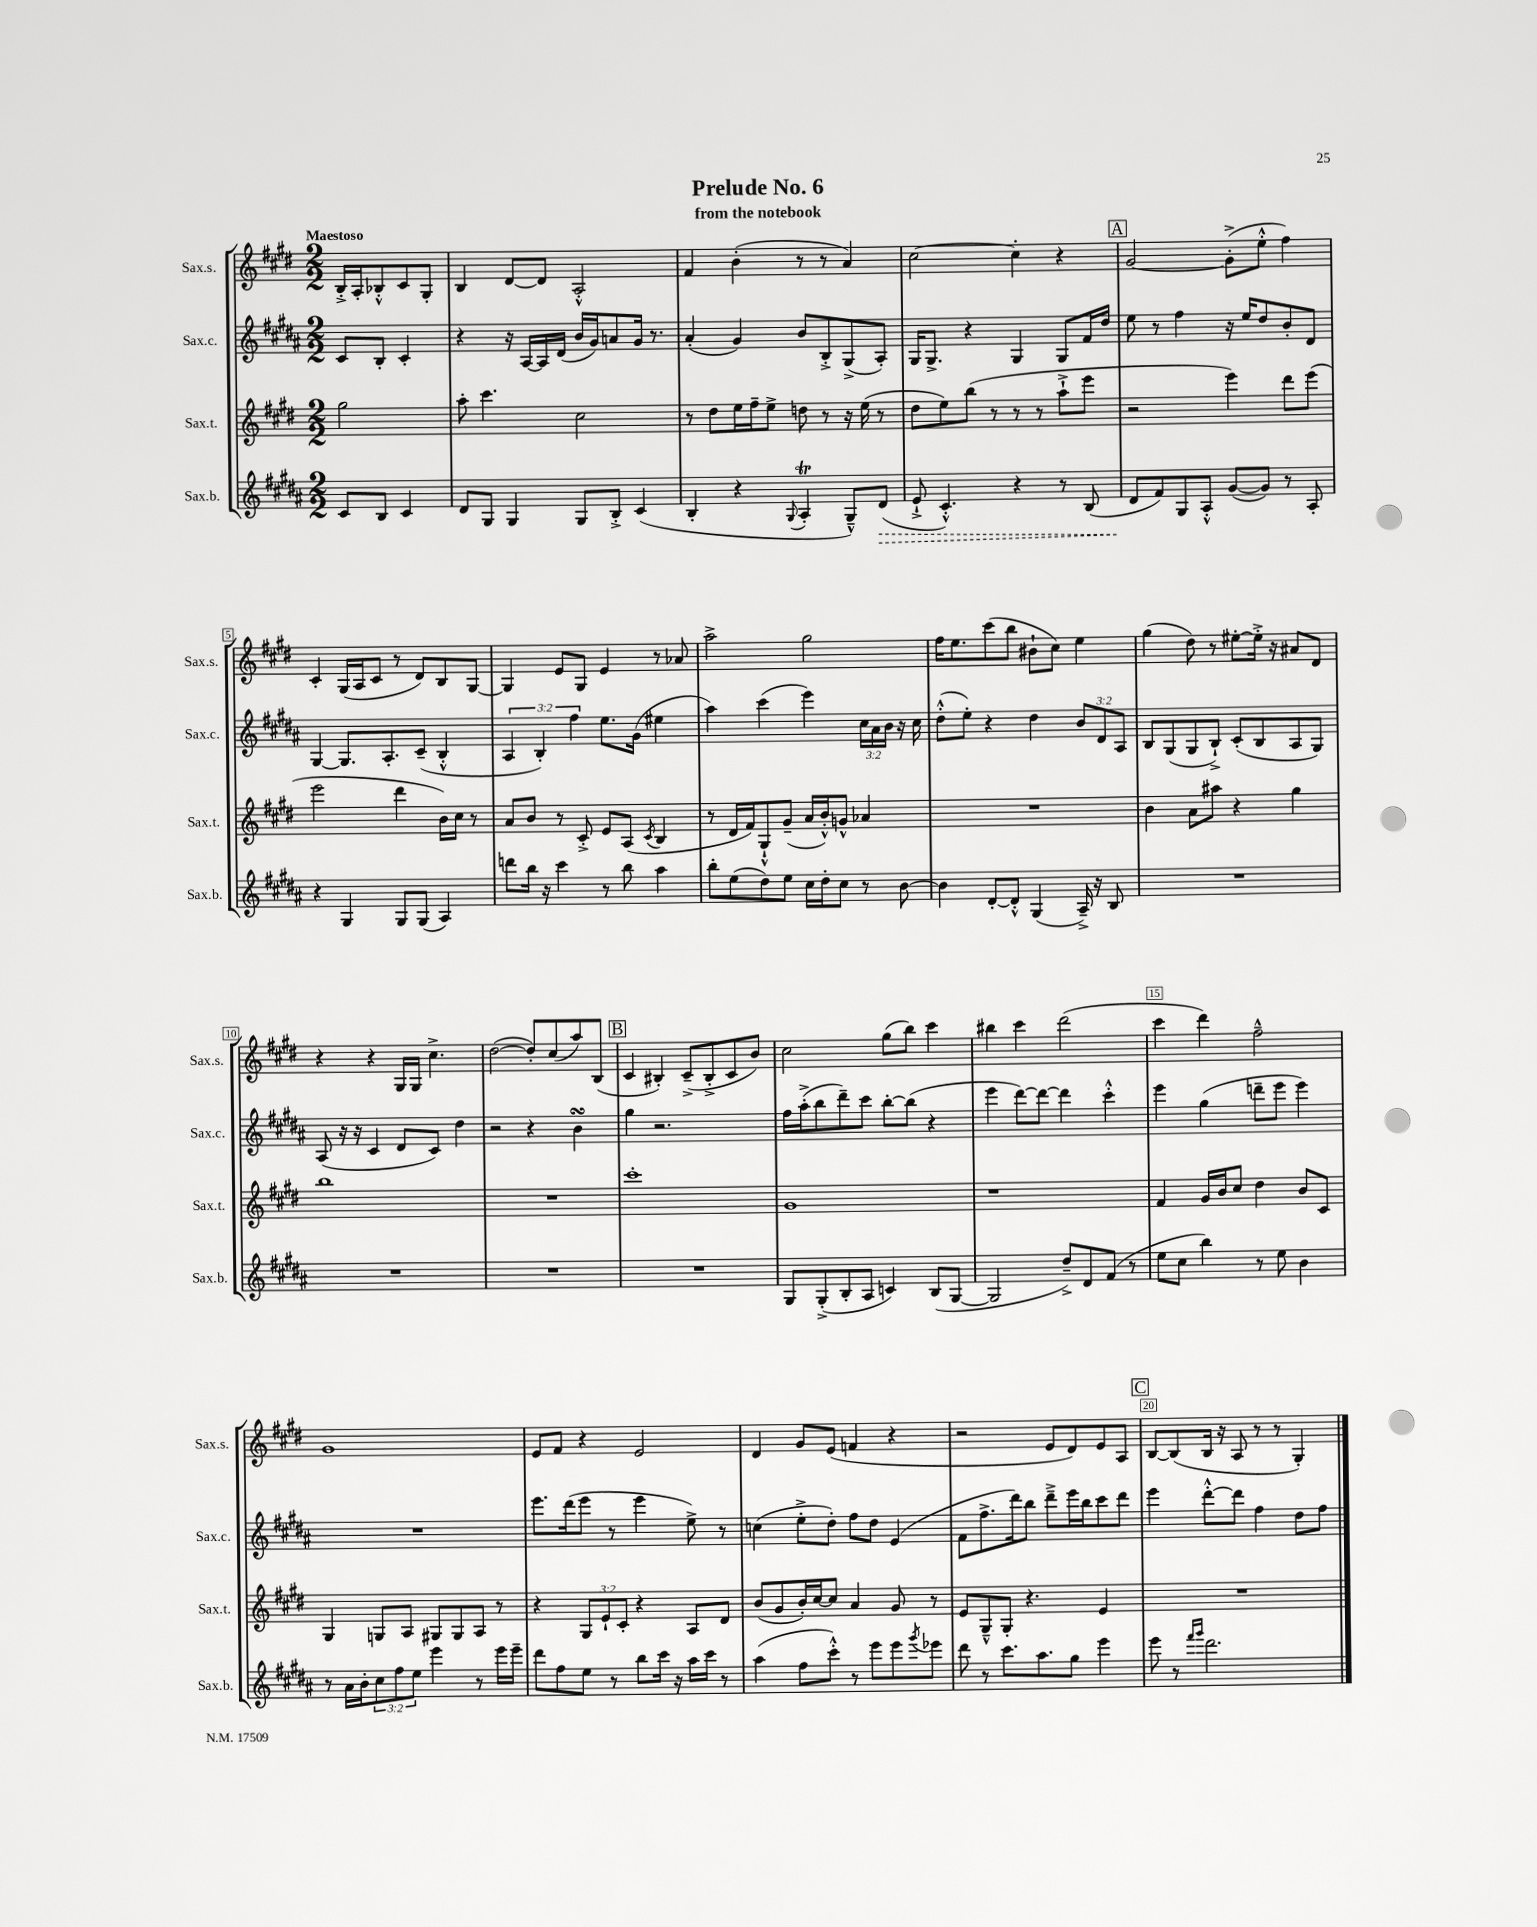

**kern	**dynam	**kern	**kern	**kern
*part4	*part4	*part3	*part2	*part1
*staff4	*staff4	*staff3	*staff2	*staff1
*I"Sax.b.	*	*I"Sax.t.	*I"Sax.c.	*I"Sax.s.
*I'Sax.b.	*	*I'Sax.t.	*I'Sax.c.	*I'Sax.s.
*clefG2	*	*clefG2	*clefG2	*clefG2
*k[f#c#g#d#a#]	*	*k[f#c#g#d#]	*k[f#c#g#d#a#]	*k[f#c#g#d#]
*M2/2	*	*M2/2	*M2/2	*M2/2
=	=	=	=	=
!	!	!	!	!LO:TX:a:B:t=Maestoso
8c#/L	.	2gg#\	8c#/L	16B'^/LL
.	.	.	.	16A'/J
8B/J	.	.	8B'/J	8B-X'^^/
4c#/	.	.	4c#'/	8c#/
.	.	.	.	8G#'/J
=1	=1	=1	=1	=1
8d#/L	.	8aa'\	4r	4B/
8G#/J	.	4.ccc#\	.	.
4G#/	.	.	16r	[8d#/L
.	.	.	[16A#/LL	.
.	.	.	16A#/]	8d#/J]
.	.	.	(16d#/JJ	.
8G#/L	.	2cc#\	16b/LL	2A'^^/
.	.	.	16g#/J)	.
8B'^/J	.	.	8an/	.
(4c#/	.	.	16g#/Jk	.
.	.	.	8.r	.
=2	=2	=2	=2	=2
4B'/	.	8r	(4a#'/	4f#/
.	.	8dd#\L	.	.
4r	.	16ee\L	4g#/)	(4b'\
.	.	16ff#~\J	.	.
.	.	8ee^\J	.	.
8qqG#/	.	.	.	.
4A#t'/	.	8ddn\	8b/L	8r
.	.	8r	8B'^/	8r
8G#~^^/L)	.	16r	(8G#^/	4a/)
.	.	(16ee\	.	.
!	!LO:HP:b	!	!	!
(8d#/J	>	8r	8A#'/J)	.
=3	=3	=3	=3	=3
8e`^/	.	8dd#\L	16G#/KL	[2cc#\
.	.	.	8.G#^/J	.
4.c#'^^/)	.	8ee\)	.	.
.	.	(8bb\J	4r	.
.	.	8r	.	.
4r	.	8r	4G#/	4cc#'\]
.	.	8r	.	.
8r	.	8aa`^\L	8G#/L	4r
(8B/	.	8eee\J	16f#/L	.
.	.	.	16dd#/JJ	.
!!LO:REH:place=s1:t=A
=4	=4	=4	=4	=4
8d#/L	.	2r	8ee\	[2g#/
8f#/)	]	.	8r	.
8G#/	.	.	4ff#\	.
8A#'^^/J	.	.	.	.
([8g#/L	.	4eee\)	16r	(8g#'^\L]
.	.	.	16ee/KL	.
8g#/J])	.	.	8dd#/	8ee'^^\J
8r	.	8ddd#\L	8b'/	4ff#\)
8A#'/	.	(8eee\J	8d#/J	.
!!LO:LB:g=z
=5	=5	=5	=5	=5
4r	.	2eee\	[4G#/	4c#'/
4G#/	.	.	8.G#/L]	(16G#/LL
.	.	.	.	16A/J
.	.	.	.	8c#/J
.	.	.	8.A#'/	.
8G#/L	.	4ddd#\	.	8r
(8G#/J	.	.	(8c#~/J	8d#/L)
4A#/)	.	16b\LL)	4B'^^/	8B/
.	.	16cc#\JJ	.	.
.	.	8r	.	[8G#/J
=6	=6	=6	=6	=6
8dddn\L	.	8a/L	6A#/	4G#/]
16bb\Jk	.	8b/J	.	.
.	.	.	6B'/)	.
16r	.	.	.	.
4ccc#\	.	8r	.	8e/L
.	.	.	6ff#\	.
.	.	8c#'^/	.	8G#/J
8r	.	8e/L	8.ee\L	4e/
8bb\	.	(8A/J	.	.
.	.	.	(16g#\Jk	.
.	.	8qc#/	.	.
4aa#\	.	4B/	4ee#X\	8r
.	.	.	.	8a-X/
=7	=7	=7	=7	=7
8bb'\L	.	8r	4aa#\)	2aa^\
(8ee\	.	16d#/LL	.	.
.	.	16f#/J)	.	.
8dd#\)	.	8G#`^^/	(4ccc#\	.
8ee\J	.	(8g#~/J	.	.
16cc#\LL	.	16a/LL	4eee\)	2gg#\
16dd#'\J	.	16b'^^/J)	.	.
8cc#\J	.	8gn^^/J	.	.
8r	.	4a-X/	24cc#\LL	.
.	.	.	24a#\	.
.	.	.	24b\JJ	.
[8b\	.	.	16r	.
.	.	.	16cc#\	.
=8	=8	=8	=8	=8
4b\]	.	1r	(8dd#'^^\L	16ff#\KL
.	.	.	.	8.ee\
.	.	.	8ee'\J)	.
[8d#'/L	.	.	4r	(8ccc#\
8d#'^^/J]	.	.	.	8bb\J
(4G#/	.	.	4dd#\	8b#X`\L
.	.	.	.	8cc#\J)
16A#~^/)	.	.	12b/L	4ee\
16r	.	.	.	.
.	.	.	12d#/	.
8B/	.	.	.	.
.	.	.	12A#/J	.
=9	=9	=9	=9	=9
1r	.	4b\	8B/L	(4gg#\
.	.	.	(8G#/	.
.	.	8a\L	8G#/	8dd#\)
.	.	8aa#X\J	8B`^/J)	8r
.	.	4r	(8c#'/L	[8ee#X'\L
.	.	.	8B/	16ee#'^\Jk]
.	.	.	.	16r
.	.	4gg#\	8A#/	8a#X/L
.	.	.	8G#/J)	8d#/J
!!LO:LB:g=z
=10	=10	=10	=10	=10
1r	.	1bb	(8A#/	4r
.	.	.	16r	.
.	.	.	16r	.
.	.	.	4c#/	4r
.	.	.	8d#/L	16G#/LL
.	.	.	.	16G#/JJ
.	.	.	8c#/J)	4.cc#^\
.	.	.	4dd#\	.
=11	=11	=11	=11	=11
1r	.	1r	2r	([2dd#\
.	.	.	4r	8dd#'/L])
.	.	.	.	(8cc#/
.	.	.	4bsSSs\	8aa/)
.	.	.	.	(8B/J
!!LO:REH:place=s1:t=B
=12	=12	=12	=12	=12
1r	.	1ccc#'	4gg#\	4c#/
.	.	.	2.r	4B#X'/)
.	.	.	.	(8c#~^/L
.	.	.	.	8B#'^/
.	.	.	.	8c#/
.	.	.	.	8b/J)
=13	=13	=13	=13	=13
8G#/L	.	1g#	16ff#\LL	2cc#\
.	.	.	(16aa#'^\J	.
(8G#'^/	.	.	8bb\	.
8B'/	.	.	8ddd#~\)	.
8A#/J	.	.	8ccc#\J	.
4cn/)	.	.	[8bb'\L	(8gg#\L
.	.	.	(8bb\J]	8bb\J)
(8B/L	.	.	4r	4ccc#\
[8G#/J	.	.	.	.
=14	=14	=14	=14	=14
2G#/]	.	1r	4eee\	4bb#X\
.	.	.	[8ddd#\L)	4ccc#\
.	.	.	8ddd#\J_	.
8dd#~^/L)	.	.	4ddd#\]	(2ddd#\
8d#/	.	.	.	.
(8f#/J	.	.	4ccc#'^^\	.
8r	.	.	.	.
=15	=15	=15	=15	=15
8ee\L	.	4f#/	4eee\	4ccc#\
8cc#\J	.	.	.	.
4bb\)	.	16g#/LL	(4gg#\	4ddd#\)
.	.	16b/J	.	.
.	.	8cc#/J	.	.
8r	.	4dd#\	8dddn~\L	2ff#~^^\
8ee\	.	.	8eee\J	.
4b\	.	8b/L	4eee\)	.
.	.	8c#/J	.	.
!!LO:LB:g=z
=16	=16	=16	=16	=16
8r	.	4G#/	1r	1g#
16a#\LL	.	.	.	.
16b'\J	.	.	.	.
12cc#\	.	8Gn/L	.	.
12ff#\	.	.	.	.
.	.	8A/J	.	.
12ee\J	.	.	.	.
4eee\	.	8G#X/L	.	.
.	.	8G#/	.	.
8r	.	8A/J	.	.
16eee\LL	.	8r	.	.
16eee~\JJ	.	.	.	.
=17	=17	=17	=17	=17
8ddd#\L	.	4r	8.eee\L	8e/L
8ff#\	.	.	.	8f#/J
.	.	.	(16ddd#\k	.
8ee\J	.	12G#/L	8eee\J	4r
.	.	12e`/	.	.
8r	.	.	8r	.
.	.	12c#'/J	.	.
8bb\L	.	4r	4eee\	2e/
16ccc#\Jk	.	.	.	.
16r	.	.	.	.
16aa#\LL	.	8A/L	8ee^\)	.
16ccc#\JJ	.	.	.	.
8r	.	8d#/J	8r	.
=18	=18	=18	=18	=18
(4aa#\	.	(8b/L	(4ccn\	4d#/
.	.	8g#/	.	.
8ff#\L	.	16b'/L)	8ee'^\L	8g#/L
.	.	[16cc#/J	.	.
8ccc#'^^\J)	.	8cc#/J]	8dd#'\J)	(8e/J
8r	.	4a/	8ff#\L	4fn/
8eee\L	.	.	8dd#\J	.
8eee\	.	8g#/	(4e/	4r
8qggg#/	.	.	.	.
8eee-X\J	.	8r	.	.
=19	=19	=19	=19	=19
8ddd#\	.	8e/L	8f#\L	2r
8r	.	8G#~^^/	8.ff#^\	.
8.ccc#\L	.	8G#'/J	.	.
.	.	.	16ddd#\k)	.
.	.	4.r	8bb\J	.
8.aa#\	.	.	.	.
.	.	.	8ddd#~^\L	8e/L
8gg#\J	.	.	16eee\L	8d#/)
.	.	.	16bb\J	.
4eee\	.	4e/	8ccc#\	8e/
.	.	.	8ddd#\J	8A/J
!!LO:REH:place=s1:t=C
=20	=20	=20	=20	=20
8eee\	.	1r	4eee\	[8B/L
8r	.	.	.	(8B/]
16qqfff#/LL	.	.	.	.
16qqggg#/JJ	.	.	.	.
2.ddd#\	.	.	[8ddd#'^^\L	16B/Jk
.	.	.	.	16r
.	.	.	8ddd#\J]	8A/
.	.	.	4ff#\	8r
.	.	.	.	8r
.	.	.	8dd#\L	4G#'/)
.	.	.	8ff#\J	.
==	==	==	==	==
*-	*-	*-	*-	*-
